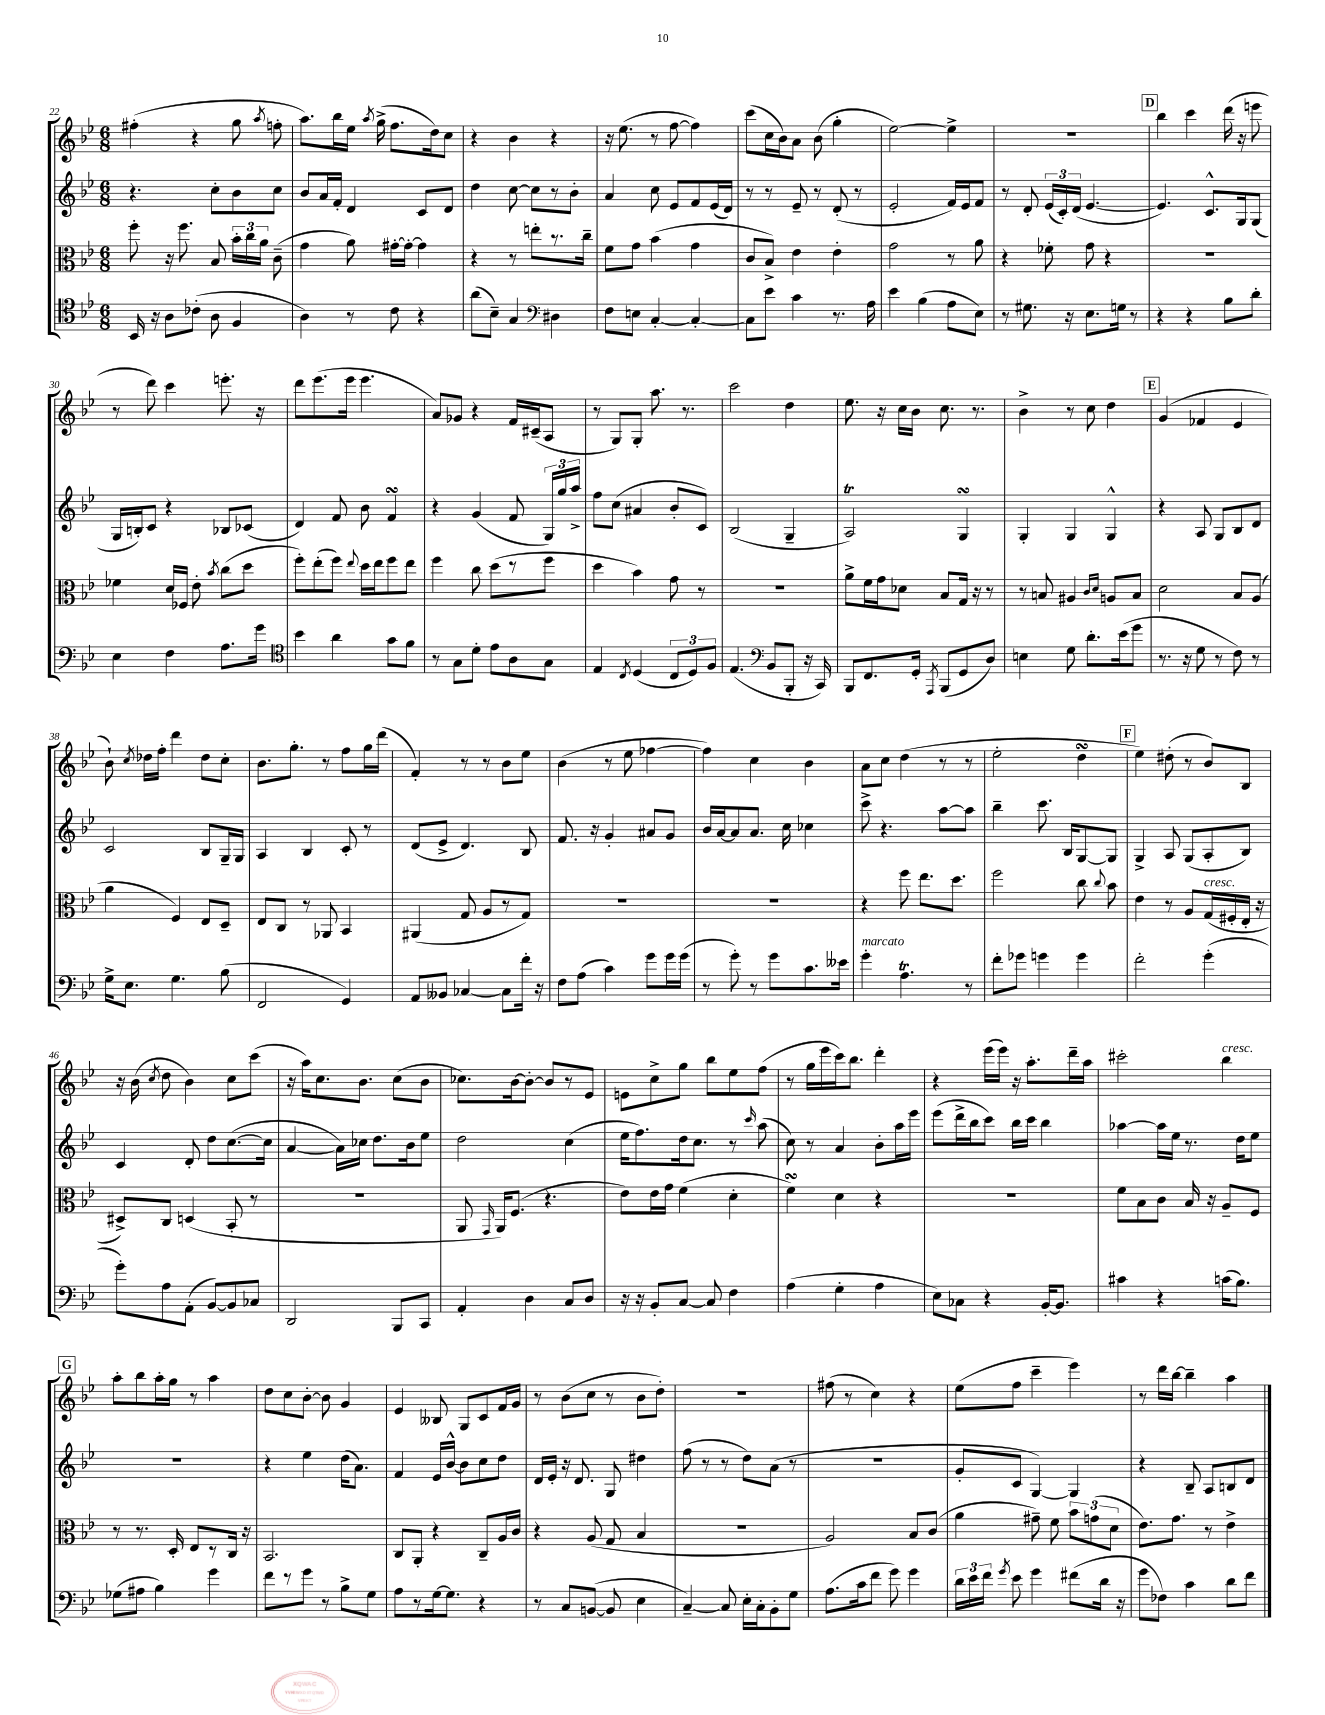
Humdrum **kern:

**kern	**kern	**kern	**kern
*staff4	*staff3	*staff2	*staff1
*clefC4	*clefC3	*clefG2	*clefG2
*k[b-e-]	*k[b-e-]	*k[b-e-]	*k[b-e-]
*M6/8	*M6/8	*M6/8	*M6/8
16BB-/	8ff'\	4.r	(4ff#'\
16r	.	.	.
8A\L	16r	.	.
.	8.ff\	.	.
(8c-'\J	.	.	4r
8A\	8B-/	8cc'\L	.
4F/	24b-'\LL	8b-\	8gg\
.	24cc\	.	.
.	24a\JJ	.	.
.	.	.	8qaa/
.	(8c~\	8cc\J	8ff'\
=	=	=	=
4A\)	4g\	8b-/L	8.aa\L)
.	.	16a/L	.
.	.	16f'/JJ	16bb-\L
8r	8a\)	4d/	16ee-\JJ
.	.	.	8qaa/
.	.	.	(16gg^\
8c\	[16g#'\LL	.	8.ff\L
.	16g#'\_JJ	.	.
4r	4g#\]	8c/L	.
.	.	.	16dd\k)
.	.	8d/J	8cc\J
=	=	=	=
(8a\L	4r	4dd\	4r
8B-~\J)	.	.	.
4G/	8r	[8cc\	4b-\
.	8ee'\L	8cc\]L	.
*clefF4	*	*	*
4D#\	8.r	8r	4r
.	.	8b-'\J	.
.	16cc~\Jk	.	.
=	=	=	=
8F\L	8f\L	4a/	16r
.	.	.	(8.ee-\
8E\J	8g\J	.	.
[4C'/	(4b-\	8cc\	8r
.	.	8e-/L	[8ff\
4C'/_	4g\	8f/	4ff\])
.	.	(16e-/L	.
.	.	16d/JJ)	.
=	=	=	=
8C\]L	8c/L	8r	(8ccc\L
8e-\J	8B-^/J)	8r	16cc\L
.	.	.	16b-\J)
4c\	4e-\	8e-~/	8a\J
.	.	8r	(8b-\
8.r	4e-'\	(8d'/	4gg'\
.	.	8r	.
16A\	.	.	.
=	=	=	=
4e-\	2g\	2e-'/	[2ee-\)
(4B-\	.	.	.
8A\L	8r	16f/LL)	4ee-^\]
.	.	16e-/J	.
8E-\J)	8a\	8f/J	.
=	=	=	=
8r	4r	8r	2.r
8.G#\	.	8d'/	.
.	8f-'\	(24e-/LL	.
.	.	24c'/)	.
16r	.	.	.
.	.	(24d/JJ	.
8.E-\L	8g\	[4.e-/	.
.	4r	.	.
16G\Jk	.	.	.
8r	.	.	.
=	=	=	=
4r	2.r	4.e-/])	4bb-\
4r	.	.	4ccc\
.	.	8.c^^/L	.
8B-\L	.	.	(16ddd\
.	.	16G/k	16r
8d'\J	.	(8G/J	8eee\
=	=	=	=
4E-\	4f-\	16G/LL	8r
.	.	16B'/J)	.
.	.	8c/J	8ddd\)
4F\	16d/LL	4r	4ccc\
.	16F-/JJ	.	.
.	8e-'\	.	.
.	8qb-/	.	.
8.A\L	(8cc\L	8B-/L	8.eee'\
.	8dd\J	(8c-/J	.
16g\Jk	.	.	16r
=	=	=	=
*clefC4	*	*	*
4b-\	8ff'\L)	4d/)	8ddd\L
.	(8ee-'\	.	(8.eee-\
4a\	8ff\J)	8f/	.
.	.	.	16eee-\Jk
.	8qqee-/	.	.
.	16dd\LL	8b-\	4.eee-\
.	16ee-\J	.	.
8g\L	8ff\	4f/	.
8f\J	8ee-\J	.	.
=	=	=	=
8r	4ff\	4r	8a/L)
8G\L	.	.	8g-/J
8d'\J	8cc\	(4g/	4r
8e-\L	(8dd\L	.	.
8A\	8r	8f/	16f/LL
.	.	.	(16c#~/J
8G\J	8ff\J	24G/LL)	8A/J
.	.	24gg/	.
.	.	24aa^/JJ	.
=	=	=	=
4E-/	4dd\	8ff\L	8r
.	.	(8cc\J	8G/L)
8qC/	.	.	.
(4D/	4b-\)	4a#/	8G'/J
.	.	.	8.aa\
12C/L	8g\	8b-'/L	.
.	.	.	8.r
12D/)	.	.	.
.	8r	8c/J)	.
12F/J	.	.	.
=	=	=	=
(4.E-/	2.r	(2B-/	2ccc\
*clefF4	*	*	*
8BB-/L	.	.	.
8BBB-'/J	.	4G~/	4dd\
16r	.	.	.
16CC/)	.	.	.
=	=	=	=
8BBB-/L	8a^\L	2A/)	8.ee-\
8.FF/	16f\L	.	.
.	16g\J	.	16r
.	8d-\J	.	16cc\LL
16GG'/Jk	.	.	16b-\JJ
8qAAA/	.	.	.
(8BBB-/L	8B-/L	.	8.cc\
8GG/	16G/Jk	4G/	.
.	16r	.	8.r
8D/J)	8r	.	.
=	=	=	=
4E\	8r	4G'/	4b-^\
.	8B/	.	.
8G\	4A#/	4G/	8r
8.d'\L	.	.	8cc\
.	16qqc/LL	.	.
.	16qqd/JJ	.	.
.	8A/L	4G^^/	4dd\
(16e-\k	.	.	.
8g\J	8B/J	.	.
=	=	=	=
8.r	2d\	4r	(4g/
16r	.	.	.
8G\	.	8A/	4f-/
8r	.	8G/L	.
8F\)	8B-/L	8B-/	4e-/
8r	(8A/J	8d/J	.
=	=	=	=
16G^\LK	4a\	2c/	8b-`\)
8.E-\J	.	.	.
.	.	.	8qcc/
.	.	.	16dd-\LL
.	.	.	16ff'\JJ
4.G\	4F/)	.	4ddd\
.	8E-/L	8B-/L	8dd-\L
(8B-\	8D~/J	16G~/L	8cc'\J
.	.	16G/JJ	.
=	=	=	=
2FF/	8E-/L	4A/	8.b-\L
.	8C/J	.	.
.	.	.	8.gg'\J
.	8r	4B-/	.
.	8AA-/	.	8r
4GG/)	4BB-/	8c'/	8ff\L
.	.	8r	16gg\L
.	.	.	(16ddd\JJ
=	=	=	=
8AA/L	(4AA#/	(8d/L	4f'/)
8BB--/J	.	8e-^/J	.
[4C-/	8G/	4.d/)	8r
.	8A/L	.	8r
8C-\]L	8r	.	8b-\L
16f'\Jk	8G/J)	8B-/	8ee-\J
16r	.	.	.
=	=	=	=
8F\L	2.r	8.f/	(4b-\
(8A\J	.	.	.
.	.	16r	.
4c\)	.	4g'/	8r
.	.	.	8ee-\
8g\L	.	8a#/L	[4ff-\
16g\L	.	8g/J	.
(16g\JJ	.	.	.
=	=	=	=
8r	2.r	16b-/LL	4ff-\])
.	.	[16a/J	.
8g'\)	.	8a/]	.
8r	.	8.a/J	4cc\
8g\L	.	.	.
.	.	16cc\	.
8.c\	.	4cc-\	4b-\
16e--\Jk	.	.	.
=	=	=	=
4g'\	4r	8ccc^\	8a\L
.	.	4.r	8cc\J
4.A\	8ff\	.	(4dd\
.	8.ee-\L	.	.
.	.	[8aa\L	8r
.	8.dd\J	.	.
8r	.	8aa\]J	8r
=	=	=	=
8f'\L	2ff\	4bb-~\	2ee-'\
8g-\J	.	.	.
4g\	.	8.ccc\	.
.	.	16B-/LK	.
4g\	8cc\	[8G/	4dd\
.	8qqcc/	.	.
.	8b-\	8G/]J	.
=	=	=	=
2f'\	4e-\	4G^/	4ee-\)
.	8r	8A/	(8dd#'\
.	8A/L	(8G/L	8r
(4g'\	(16G/L	8A'/	8b-/L)
.	16F#'/	.	.
.	16E-'/JJ	8B-/J)	8B-/J
.	16r	.	.
=	=	=	=
8g'\L)	8D#^/L)	4c/	16r
.	.	.	(16b-\
.	.	.	8qcc/
8A\	8C/J	.	8dd\
(8AA'\J	(4D/	8d'/	4b-\)
[8BB-/L)	.	8dd\L	.
8BB-/]	8BB-'/	([8.cc\	8cc\L
8C-/J	8r	.	(8ccc\J
.	.	16cc\]Jk	.
=	=	=	=
2DD/	2.r	[4a/	16r
.	.	.	16aa\LK)
.	.	.	8.cc\
.	.	16a\]LL)	.
.	.	16cc-\JJ	8.b-\J
.	.	8.dd\L	.
8BBB-/L	.	.	(8cc\L
.	.	16b-\k	.
8CC/J	.	8ee-\J	8b-\J
=	=	=	=
4AA'/	8AA/	2dd\	8.cc-\L)
.	16qqGG/	.	.
.	16AA/LK)	.	.
.	(8.F/J	.	[16b-\k
4D\	.	.	8b-'\_J
.	4.r	.	8b-/]L
8C/L	.	(4cc\	8r
8D/J	.	.	8e-/J
=	=	=	=
16r	8e-\L)	16ee-\LK	8e\L
16r	.	8.ff\)	.
8BB-'/L	16e-\L	.	8cc^\
.	16g\JJ	.	.
[8C/J	(4f\	16dd\k	8gg\J
.	.	8.cc\J	.
8C/]	.	.	8bb-\L
4F\	4d'\	8r	8ee-\
.	.	16qqccc/	.
.	.	(8aa\	(8ff\J
=	=	=	=
(4A\	4f\)	8cc\)	8r
.	.	8r	16gg\LL
.	.	.	16eee-\
4G'\	4d\	4a/	16ccc\J)
.	.	.	8.bb-\J
4A\	4r	8b-'\L	4ddd'\
.	.	16aa\L	.
.	.	16eee-\JJ	.
=	=	=	=
8E-\L)	2.r	(8eee-\L	4r
8C-\J	.	16ddd^\L	.
.	.	16bb-\J	.
4r	.	8ccc\J)	(16eee-\LL
.	.	.	16eee-\JJ)
.	.	16bb-\LL	16r
.	.	16ccc\JJ	8.aa'\L
[16BB-'/LK	.	4bb-\	.
8.BB-/]J	.	.	.
.	.	.	16ddd~\L
.	.	.	16aa\JJ
=	=	=	=
4c#\	8f\L	[4aa-\	2ccc#'\
.	8B-\	.	.
4r	8c\J	16aa-\]LL	.
.	.	16ee-\JJ	.
.	16B-/	8.r	.
.	16r	.	.
(16c\LK	8A~/L	.	4bb-\
8.B-\J)	.	16dd\LK	.
.	8F/J	8ee-\J	.
=	=	=	=
(8G-\L	8r	2.r	8aa'\L
8A#\J	8.r	.	8bb-\
4B-\)	.	.	16aa'\L
.	16D'/	.	16gg\JJ
.	8E-/L	.	8r
4g\	8r	.	4aa\
.	16C/Jk	.	.
.	16r	.	.
=	=	=	=
8f\L	2.BB-/	4r	8dd\L
8r	.	.	8cc\
8g\J	.	4ee-\	[8b-'\J
8r	.	.	8b-\]
8B-^\L	.	(16dd\LK	4g/
.	.	8.a\J)	.
8G\J	.	.	.
=	=	=	=
8A\L	8C/L	4f/	4e-/
8r	8AA'/J	.	.
[16G\k	4r	16e-/LL	8B--/
8.G\]J	.	[16b-^^/JJ	.
.	.	8b-\]L	8G/L
4r	8C~/L	8cc\	8c/
.	16A/L	8dd\J	16f/L
.	16c/JJ	.	16g/JJ
=	=	=	=
8r	4r	16d/LL	8r
.	.	16e-'/JJ	.
8C/L	.	16r	(8b-\L
.	.	8.d/	.
([8BB/J	(8A/	.	8cc\J
8BB/]	8G/	8G/	8r
4E-\	4B-/	4dd#\	8b-\L
.	.	.	8dd'\J)
=	=	=	=
[4C~/)	2.r	(8ff\	2.r
.	.	8r	.
8C/]	.	8r	.
16E-'\LL	.	8dd\L)	.
16C'\J	.	.	.
8BB-'\	.	(8a\J	.
8G\J	.	8r	.
=	=	=	=
(8.A\L	2A/)	2.r	(8ff#\
.	.	.	8r
16c\k	.	.	.
8f\J	.	.	4cc\)
8g\)	.	.	.
4g\	8B-/L	.	4r
.	(8c/J	.	.
=	=	=	=
24d\LL	4a\	8g'/L	(8ee-\L
24e-\	.	.	.
24f\JJ	.	.	.
8qg/	.	.	.
8e-\	.	8c/J	8ff\J
4g\	8g#~\)	[4G/)	4ccc~\
.	8f\	.	.
(8f#\L	12b-\L	4G/]	4eee-\)
.	(12g\	.	.
16d\Jk	.	.	.
.	12d\J	.	.
16r	.	.	.
=	=	=	=
8g\L	8.e-\L)	4r	8r
8F-\J)	.	.	16ddd\LL
.	8.g\J	.	[16bb-\JJ
4c\	.	8B-~/	4bb-~\]
.	8r	8A/L	.
8d\L	4e-^\	8B/	4aa\
8f\J	.	8d/J	.
==	==	==	==
*-	*-	*-	*-
